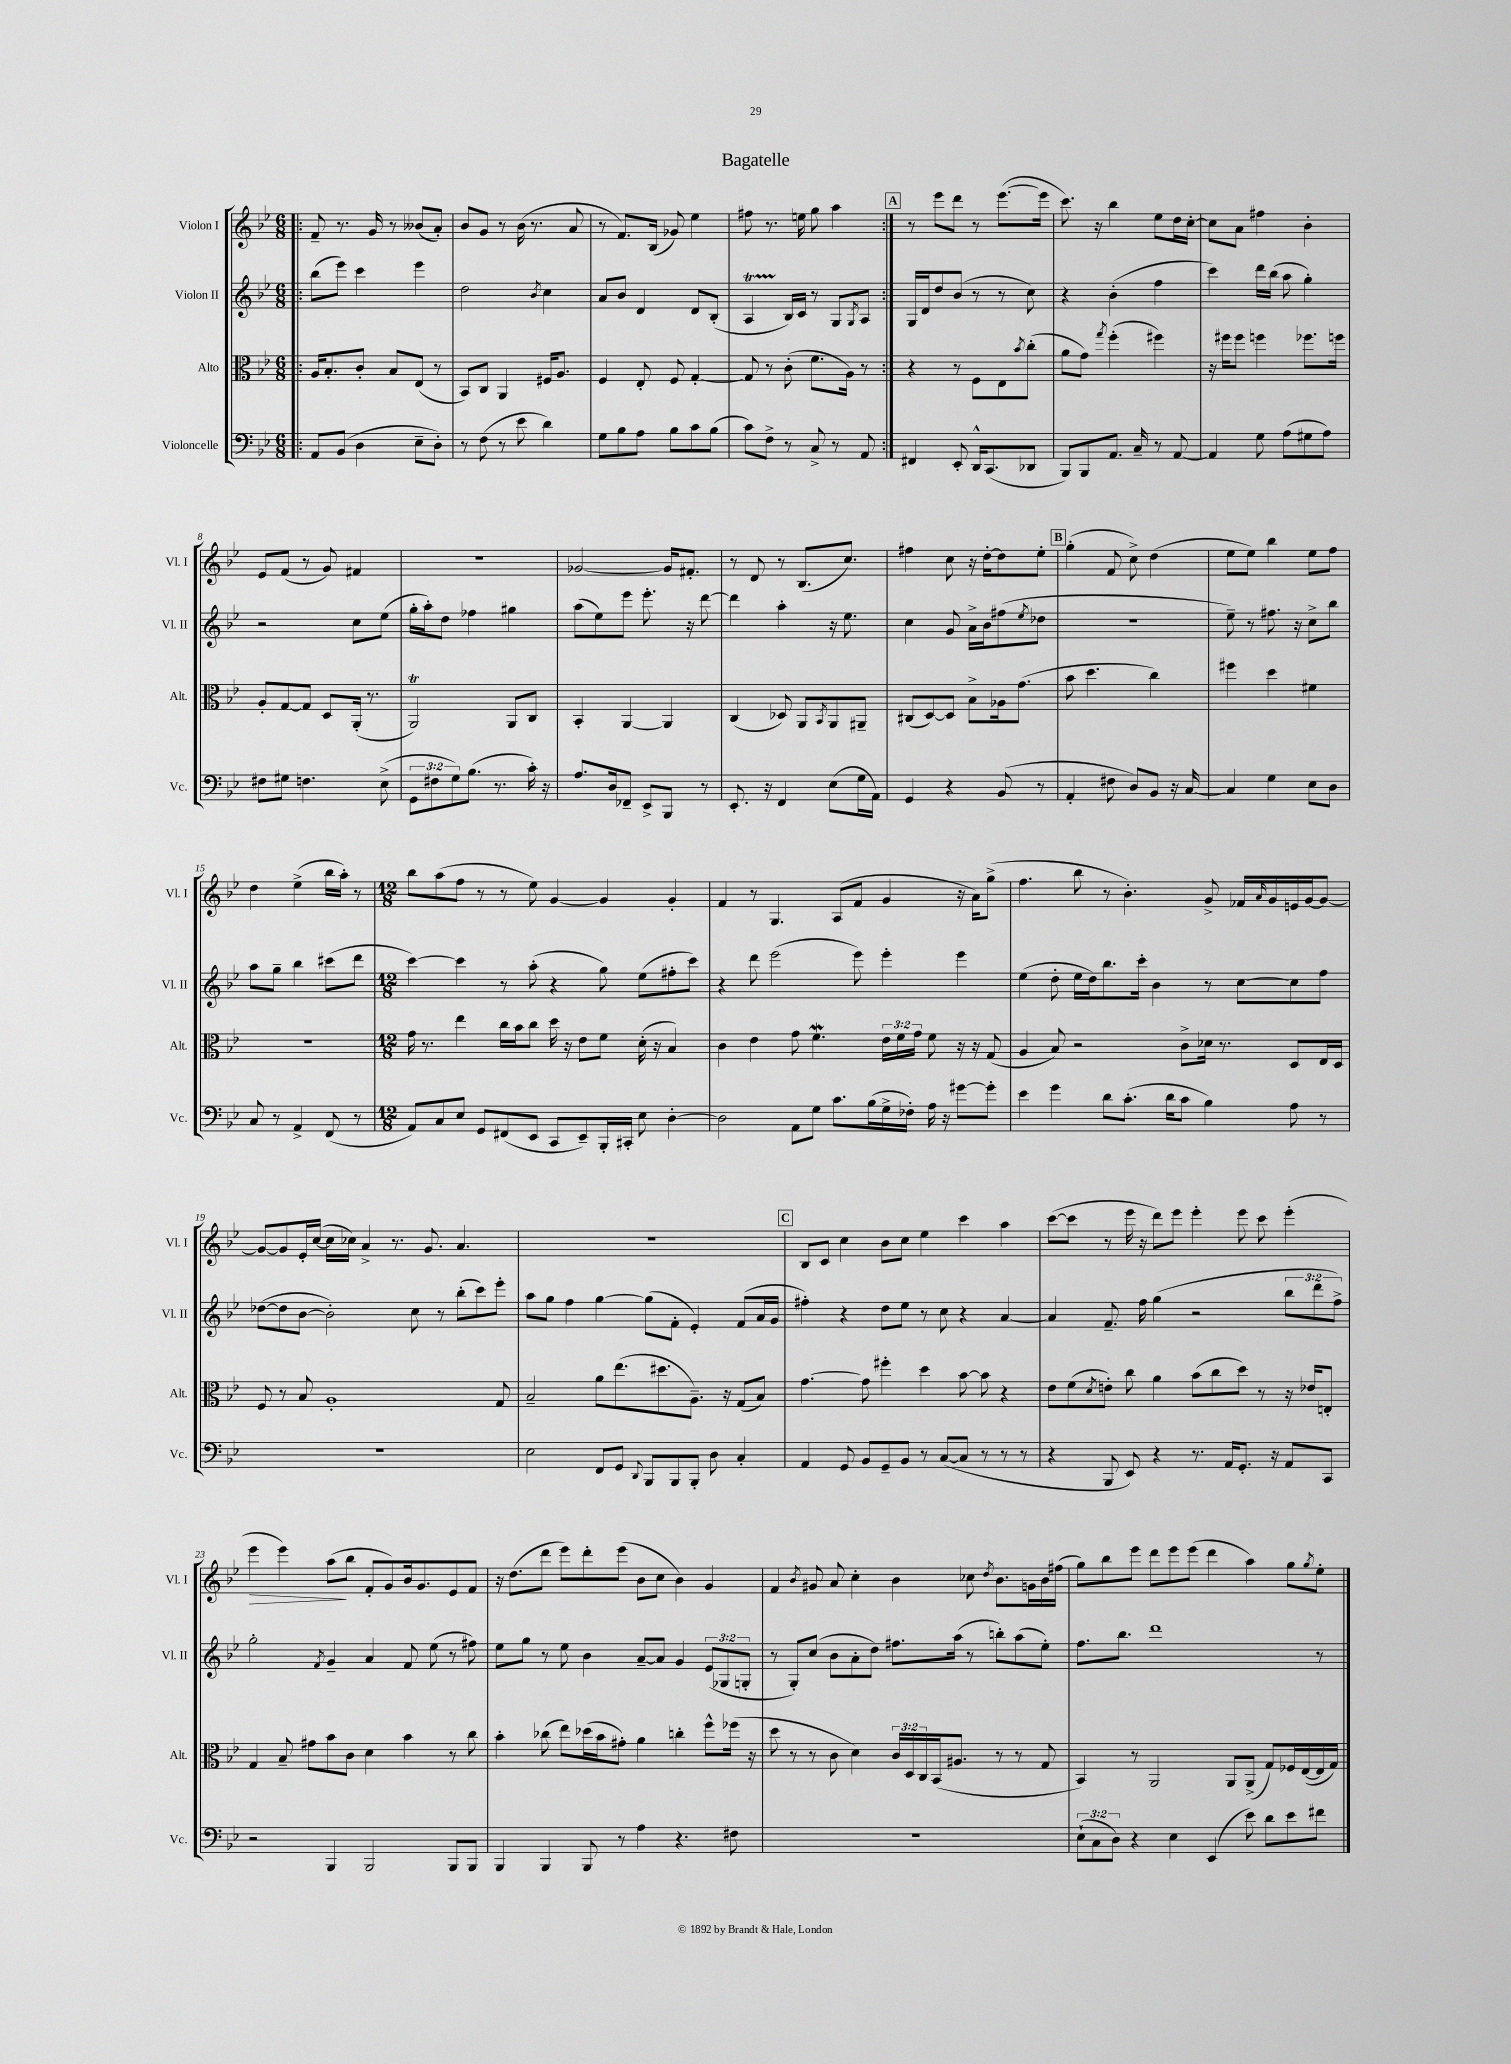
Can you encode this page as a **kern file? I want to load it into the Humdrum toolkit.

**kern	**kern	**kern	**kern
*staff4	*staff3	*staff2	*staff1
*clefF4	*clefC3	*clefG2	*clefG2
*k[b-e-]	*k[b-e-]	*k[b-e-]	*k[b-e-]
*M6/8	*M6/8	*M6/8	*M6/8
=!|:	=!|:	=!|:	=!|:
8AA	16A	(8bb-	8f~
.	8.B-'	.	.
(8BB-	.	8eee-)	8.r
4D	8c'	4ccc	.
.	.	.	16g
.	8B-	.	8r
8E-~	(8E-	4eee-	(8b--
8D')	8r	.	8a')
=	=	=	=
8r	8BB-)	2dd	8b-
(8F	8C	.	8g
8r	4AA	.	8r
8e-	.	.	(16b-
.	.	.	8.r
.	.	8qb-	.
4d)	16F#	4cc	.
.	8.A	.	.
.	.	.	8a
=	=	=	=
8G	4F	8a	8r
8B-	.	8b-	8.f)
8A	8E-'	4d	.
.	.	.	(16B-
8B-	8F	.	8g-)
8c	[4G'	8d	4ee-
(8B-	.	(8B-'	.
=	=	=	=
8c)	8G]	4A	8ff#
8F^	8r	.	8.r
8r	(8c'	16B-)	.
.	.	16c	16ee
8C^	8.f	8r	8gg
8r	.	8G	4aa
.	16A)	.	.
.	.	8qG	.
8AA	8r	8A	.
=:|!	=:|!	=:|!	=:|!
4FF#	4r	16G	8r
.	.	16d	.
.	.	8dd	8eee-
8EE-'	8r	(8b-	8ddd
16DD^^	8F	8r	8r
(8.CC	.	.	.
.	8E-	8r	([8.eee-
.	8qb-	.	.
8DD-	(8cc'	8cc)	.
.	.	.	16eee-]
=	=	=	=
8BBB-)	8a	4r	8.ccc)
8BBB-	8g)	.	.
.	.	.	16r
.	8qgg	.	.
8.AA	(4ff'	(4b-'	4bb-
16C~	.	.	.
8r	4ff#)	4ff	8ee-
[8AA	.	.	16dd
.	.	.	[16cc'
=	=	=	=
4AA]	16r	4ccc)	8cc]
.	16ff#	.	.
.	8ff#	.	8a
8G	4ff	16ddd	4ff#
.	.	(16bb-	.
(8A	.	8aa	.
8G#	8.ff-	4gg')	4b-'
8A)	.	.	.
.	16ff	.	.
=	=	=	=
8F#	8A'	2r	8e-
8G#	[8G	.	(8f
4.F	8G]	.	8r
.	8D	.	8g)
.	(16AA'	8cc	4f#
.	8.r	.	.
(8E-^	.	(8ee-	.
=	=	=	=
12GG	2AA)	16gg'	2.r
.	.	16aa')	.
12F#	.	.	.
.	.	8dd	.
12G)	.	.	.
(8.B-	.	4ff-	.
8.r	.	.	.
.	8AA	4gg#	.
16c')	8C	.	.
16r	.	.	.
=	=	=	=
8.A	4BB-'	(8aa	[2g-
.	.	8ee-)	.
16D	.	.	.
8FF-~	[4AA	8eee-	.
8EE-^	.	8.eee-'	.
8BBB-	4AA]	.	16g-]
.	.	16r	8.f#'
8r	.	[8ddd	.
=	=	=	=
8.EE-'	(4C	4ddd]	8r
.	.	.	8d
16r	.	.	.
4FF	8D-)	4aa'	8r
.	8AA	.	(8.B-
.	8qBB-	.	.
(8E-	8AA	16r	.
.	.	8.ee-	8.cc)
16G	8AA#~	.	.
16AA)	.	.	.
=	=	=	=
4GG	(8C#	4cc	4ff#
.	[8D)	.	.
4r	8D]	8g	8cc
.	8B-^	16a^	16r
.	.	16b-	[16dd'
(8BB-	16A-	(8ff#	8dd]
.	(8.g	.	.
.	.	8qee-	.
8r	.	8dd-	8ee-'
=	=	=	=
4AA'	8b-	2.r	(4gg'
.	4.dd	.	.
8F#	.	.	8f
8D)	.	.	8cc^)
8BB-	4cc)	.	(4dd
16r	.	.	.
[16C	.	.	.
=	=	=	=
4C]	4ff#	8ee-~)	8ee-
.	.	8r	8ee-)
4G	4dd	8.ff#	4bb-
.	.	16r	.
8E-	4f#	8cc^	8ee-
8D	.	8bb-	8ff
=	=	=	=
8C	2.r	8aa	4dd
8r	.	8gg~	.
4AA^	.	4bb-	(4ee-^
(8FF	.	(8ccc#	16bb-
.	.	.	16aa')
8r	.	8ddd	8r
=	=	=	=
*M12/8	*M12/8	*M12/8	*M12/8
8AA)	16g	[4ccc)	8bb-
.	8.r	.	.
8C	.	.	(8aa
8E-	4ee-	4ccc]	8ff
8GG	.	.	8r
(8FF#	16cc	8r	8r
.	16b-	.	.
8EE-	8cc	(8aa'	8ee-)
8CC	16dd	4r	[4g
.	16r	.	.
8EE-~)	8e-	.	.
16BBB-'	8f	8gg)	4g]
16CC#'	.	.	.
8E-	(16d'	(8ee-	.
.	16r	.	.
[4D'	4B-)	8ff#'	4g'
.	.	8ccc)	.
=	=	=	=
2D]	4c	4r	4f
.	4e-	8ddd	8r
.	.	(2eee-	4.G
8AA	8g	.	.
8G	4.f	.	.
8.c	.	.	(8A
.	.	8eee-)	8f
(16B-	.	.	.
16G^	24e-	4eee-'	4g
.	24f	.	.
16F-')	.	.	.
.	24g	.	.
16A	8f	.	.
16r	.	.	.
[8g#	16r	4eee-	16r
.	16r	.	16a)
8g#']	(8G	.	(8gg^
=	=	=	=
4e-	4A	(4ee-	4.ff
4g	8B-)	8dd'	.
.	2r	16ee-	8bb-
.	.	16dd)	.
8d	.	8.bb-	8r
(8.c'	.	.	4.b-')
.	.	16ccc'	.
.	.	4b-	.
16d	.	.	.
8c	8c^	.	.
4B-)	16d-	8r	8g^
.	8.r	.	.
.	.	[8cc	16f-
.	.	.	16qqa
.	.	.	16g
8A	8D	8cc]	16e
.	.	.	[16g
8r	16E-	8ff	8g_
.	16D	.	.
=	=	=	=
1.r	8F	([8dd-	8g_
.	8r	8dd-]	8g]
.	8B-	[8b-	16e-'
.	.	.	([16cc
.	1A'	2b-'])	16cc]
.	.	.	16cc-)
.	.	.	4a^
.	.	.	8.r
.	.	8cc	.
.	.	.	8.g
.	.	8r	.
.	.	(8bb-'	4.a
.	.	8ccc)	.
.	8G	8eee-'	.
=	=	=	=
2E-	2B-~	8aa	1.r
.	.	8gg	.
.	.	4ff	.
8FF	8a	[4gg	.
8GG	(8.ee-	.	.
8qqDD	.	.	.
8BBB-	.	(8gg]	.
.	8.dd#	.	.
8BBB-	.	8f'	.
8BBB-'	8.A~)	4e-')	.
8D	.	.	.
.	16r	.	.
4C'	(8G	(8f	.
.	8B-)	16a	.
.	.	16g	.
=	=	=	=
4AA	[4.g	4ff#')	8B-
.	.	.	8c
8GG	.	4r	4cc
8BB-	8g]	.	.
8GG~	4ff#'	8dd	8b-
8BB-	.	8ee-	8cc
8r	4dd	8r	4ee-
([8C	.	8cc	.
8C]	[8b-	4r	4ccc
8r	8b-]	.	.
8r	4r	[4a	4aa
8r	.	.	.
=	=	=	=
4r	8e-	4a]	([8ccc
.	(8f	.	8ccc]
.	8qd	.	.
8BBB-	8e')	8.f~	8r
8EE-)	8cc	.	16eee-
.	.	16ff	16r
4r	4a	(4gg	8ddd)
.	.	.	8eee-
8.r	(8b-	2r	4eee-'
.	8cc	.	.
16AA	.	.	.
8.GG'	8dd)	.	8eee-
.	8r	.	8ccc
16r	.	.	.
8AA	16r	12bb-	(4eee-'
.	16e-	.	.
.	.	12ddd	.
8CC	8E'	.	.
.	.	12ff^)	.
=	=	=	=
2r	4G	2gg'	4eee-
.	8B-~	.	4eee-)
.	8g#	.	.
.	.	8qf	.
4BBB-	8b-	4g~	(8aa
.	8c	.	8bb-
2BBB-	4d	4a	8f'
.	.	.	8g)
.	4b-	8f	16b-
.	.	.	8.g
.	.	(8ee-	.
8BBB-	8r	8r	8e-
8BBB-	8cc	8ff#)	8f
=	=	=	=
4BBB-	4b-'	8ee-	16r
.	.	.	(8.dd
.	.	8gg	.
4BBB-	(8cc-	8r	8ddd
.	8ee-)	8ee-	8eee-)
8BBB-	(16dd-	4b-	8ddd'
.	16b-	.	.
8r	8g#')	.	(8eee-
4A	4a	[8a~	8b-
.	.	8a]	8cc
4.r	4cc'	4g	4b-)
.	8ff^^	(12e-	4g
.	.	12G-	.
8F#	(16ff-	.	.
.	.	12G'	.
.	16r	.	.
=	=	=	=
1.r	8dd	8r	4f
.	8r	8G')	.
.	.	.	8qb-
.	8r	(8cc	8g#
.	8c	8b-	8a
.	4d)	8a'	4cc'
.	.	8dd)	.
.	24c	8.ff#	4b-
.	24D	.	.
.	24C	.	.
.	(16BB-	.	.
.	8.A#	(16aa	.
.	.	8r	8cc-
.	.	.	8qdd
.	8r	8bb')	8.b-
.	8r	(8aa	.
.	.	.	16g
.	8G	8ee-')	16b-
.	.	.	(16ff#
=	=	=	=
(12E-`	4BB-)	8.ff	8gg)
12C	.	.	.
.	.	.	8bb-
12D)	.	.	.
.	.	8.bb-	.
4r	8r	.	8eee-
.	2AA	1ddd	8ddd
4E-	.	.	8eee-
.	.	.	(8eee-
(4EE-	.	.	4ddd
.	8AA	.	.
8e-)	(8AA^	.	4aa)
8d	8G)	.	.
8e-	16F-	.	8gg
.	([16E-	.	.
.	.	.	8qgg
8f#	16E-]	8r	8ee-'
.	16G)	.	.
==	==	==	==
*-	*-	*-	*-
